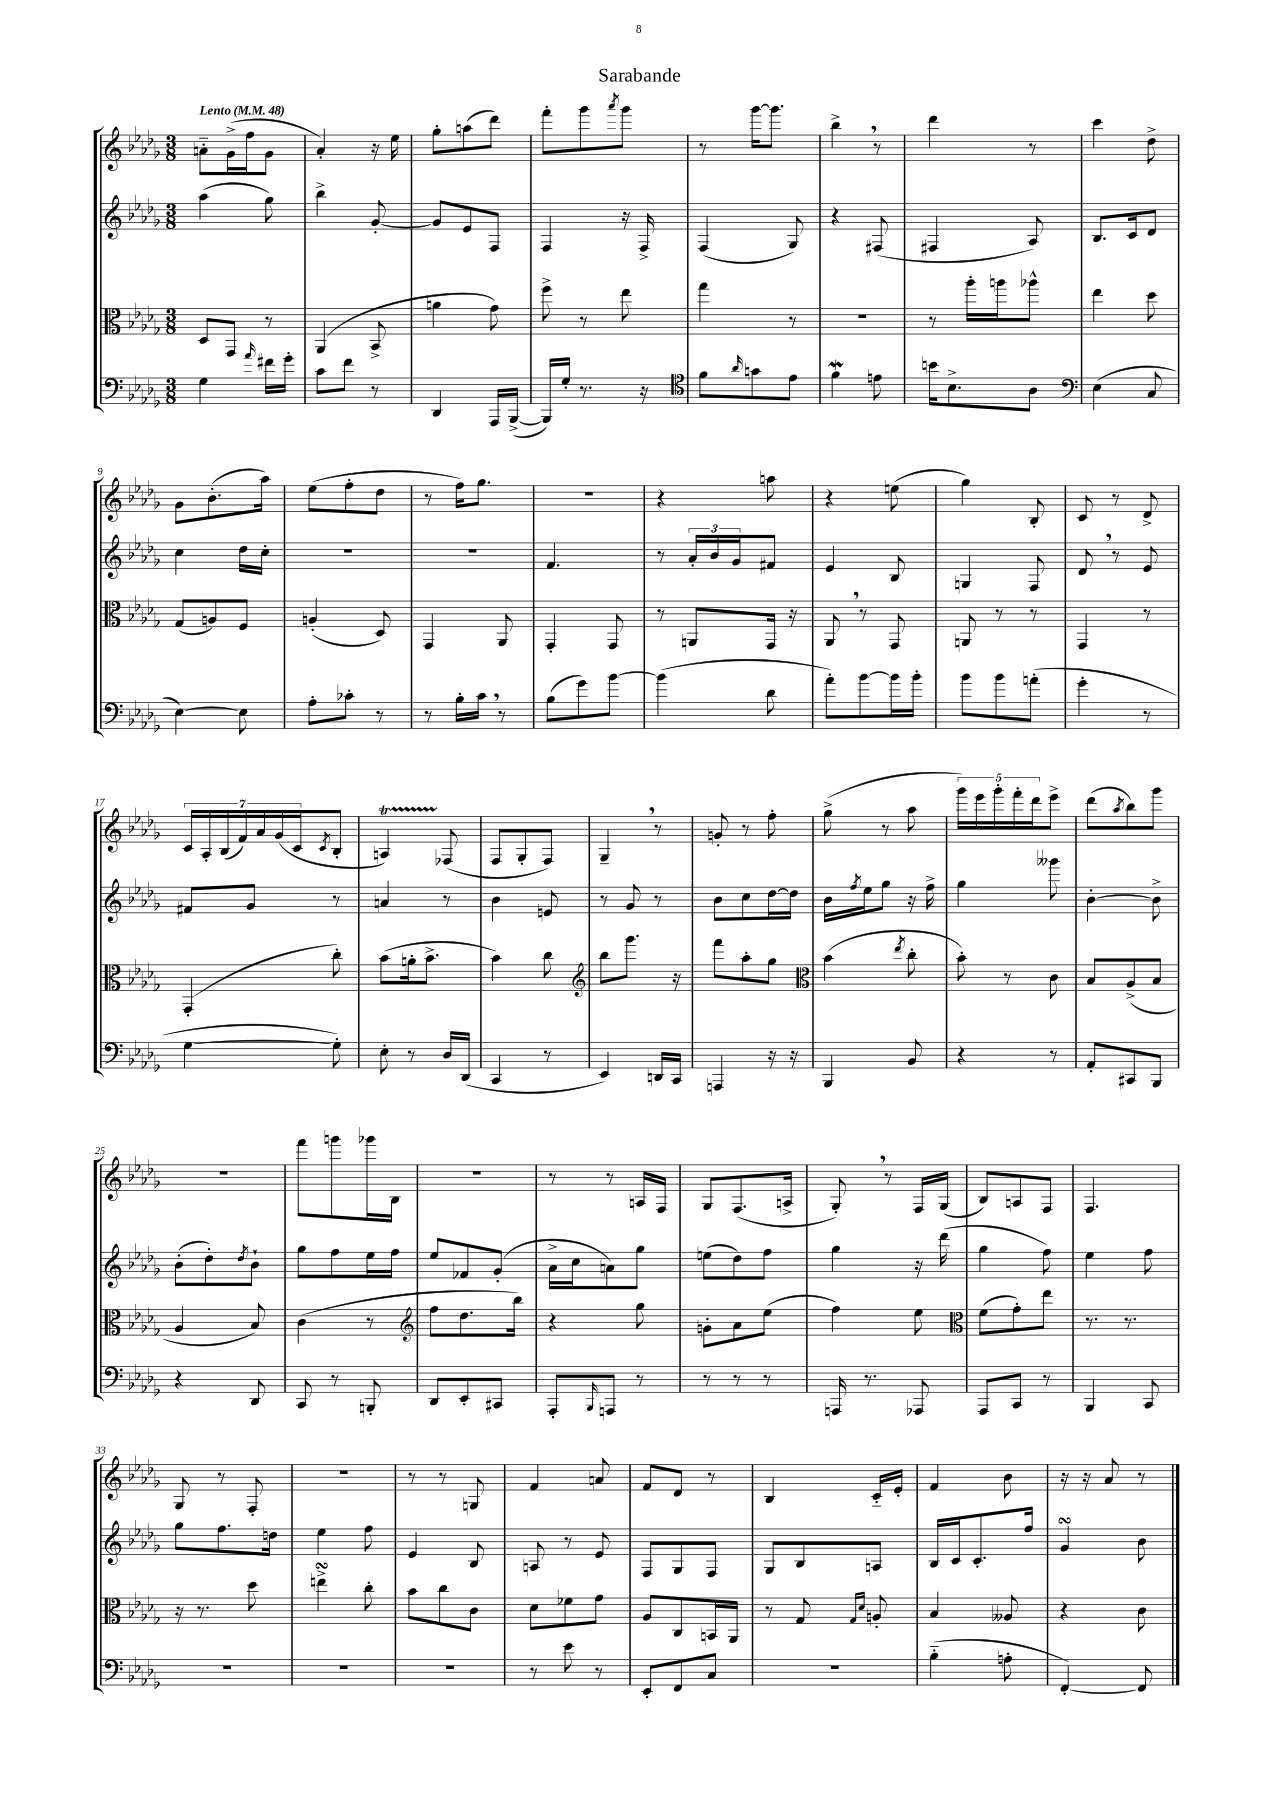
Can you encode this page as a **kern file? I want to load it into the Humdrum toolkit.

**kern	**kern	**kern	**kern
*staff4	*staff3	*staff2	*staff1
*clefF4	*clefC3	*clefG2	*clefG2
*k[b-e-a-d-g-]	*k[b-e-a-d-g-]	*k[b-e-a-d-g-]	*k[b-e-a-d-g-]
*M3/8	*M3/8	*M3/8	*M3/8
*MM48	*MM48	*MM48	*MM48
4G-	8D-	(4aa-	8a'~
.	8GG-	.	(16g-^
.	.	.	16ff
16qqa-	.	.	.
16f#	8r	8gg-)	8g-
16g-'	.	.	.
=	=	=	=
8c	(4AA-	4bb-^	4a-')
8f	.	.	.
8r	8BB-^	[8g-'	16r
.	.	.	16ee-
=	=	=	=
4DD-	4a	8g-]	8gg-'
.	.	8e-	(8aa
16AAA-	8g-)	8F	8ddd-)
([16BBB-^	.	.	.
=	=	=	=
16BBB-])	8ff^	4F	8fff'
16G-'	.	.	.
8.r	8r	.	8ggg-
.	.	.	8qaaa-
.	8ee-	16r	8ggg-
16r	.	16F^	.
=	=	=	=
*clefC4	*	*	*
8f	4gg-	(4F	8r
16qqa-	.	.	.
8g	.	.	[16ggg-
.	.	.	8.ggg-]
8e-	8r	8G-)	.
=	=	=	=
4f	4.r	4r	4bb-^
8e	.	(8F#	8r
=	=	=	=
16b	8r	4F#	4ddd-
8.B-^	.	.	.
.	16aa-'	.	.
.	16aa	.	.
8A-	8aa-^^	8A-)	8r
=	=	=	=
*clefF4	*	*	*
(4E-	4ee-	8.B-	4ccc
.	.	16c	.
8C	8dd-	8d-	8dd-^
=	=	=	=
[4E-)	(8G-	4cc	8g-
.	8A)	.	(8.b-'
8E-]	8F	16dd-	.
.	.	16cc'	16aa-)
=	=	=	=
8A-'	(4A'	4.r	(8ee-
8c-'	.	.	8ff'
8r	8D-)	.	8dd-
=	=	=	=
8r	4GG-	4.r	8r
16B-'	.	.	16ff)
16c	.	.	8.gg-
8r	8AA-	.	.
=	=	=	=
(8B-	4GG-'	4.f	4.r
8g-)	.	.	.
[8b-	8GG-	.	.
=	=	=	=
(4b-]	8r	8r	4r
.	8AA	24a-'	.
.	.	24b-	.
.	.	24g-	.
8d-	16GG-	8f#	8aa
.	16r	.	.
=	=	=	=
8a-')	8AA-	4e-	4r
[8b-	8r	.	.
16b-]	8GG-	8B-	(8ee
16b-'	.	.	.
=	=	=	=
8b-	8AA	4G	4gg-)
8b-	8r	.	.
(8a'	8r	8F	8B-'
=	=	=	=
4g-'	4GG-	8d-	8c
.	.	8r	8r
8r	8r	8e-	8d-^
=	=	=	=
[4G-	(4GG-'	8f#	28c
.	.	.	28A-'
.	.	.	(28B-
.	.	.	28f)
.	.	8g-	.
.	.	.	28a-
.	.	.	(28g-
.	.	.	28c
.	.	.	8qc
8G-'])	8cc')	8r	8B-'
=	=	=	=
8E-'	(8b-	4a	4A)
8r	16a'	.	.
.	8.b-^	.	.
16D-	.	8r	(8F-
(16DD-	.	.	.
=	=	=	=
4CC	4b-)	4b-	8F
.	.	.	8G-'
8r	8cc	8e	8F)
=	=	=	=
*	*clefG2	*	*
4EE-)	8bb-	8r	4G-~
.	8.ggg-	8g-	.
16DD	.	8r	8r
16CC	16r	.	.
=	=	=	=
4AAA	8fff	8b-	8g'
.	8aa-'	8cc	8r
16r	8gg-	[16dd-	8ff'
16r	.	16dd-]	.
=	=	=	=
*	*clefC3	*	*
4BBB-	(4b-	16b-	(8gg-^
.	.	8qff	.
.	.	16ee-	.
.	.	8gg-	8r
.	8qee-	.	.
8BB-	8cc'	16r	8aa-
.	.	16ff^	.
=	=	=	=
4r	8b-')	4gg-	20ggg-)
.	.	.	20eee-
.	.	.	20ggg-'
.	8r	.	.
.	.	.	20fff'
.	.	.	20ddd-
8r	8c	8ggg--	8eee-^
=	=	=	=
8AA-'	8B-	[4b-'	(8ddd-
.	.	.	8qaa-
8CC#	(8A-^	.	8bb-)
8BBB-	8B-	8b-^]	8ggg-
=	=	=	=
4r	4A-	(8b-'	4.r
.	.	8dd-')	.
.	.	8qdd-	.
8DD-	8B-)	8b-`	.
=	=	=	=
8CC	(4c	8gg-	8fff
8r	.	8ff	8ggg
8BBB'	8r	16ee-	16ggg-
.	.	16ff	16B-
=	=	=	=
*	*clefG2	*	*
8DD-	8ff	8ee-	4.r
8EE-'	8.dd-	8f-	.
8CC#	.	(8g-'	.
.	16bb-)	.	.
=	=	=	=
8AAA-'	4r	16a-^	8r
.	.	16cc	.
16qqBBB-	.	.	.
8AAA	.	8a)	8r
8r	8gg-	8gg-	16A
.	.	.	16F
=	=	=	=
8r	8g'	(8ee	8G-
8r	8a-	8dd-)	(8.F
8r	(8ee-	8ff	.
.	.	.	16A^
=	=	=	=
16AAA	4ff)	4gg-	8G-')
8.r	.	.	.
.	.	.	8r
8AAA-	8ee-	16r	16F
.	.	(16ddd-	(16G-
=	=	=	=
*	*clefC3	*	*
8AAA-	(8f	4gg-	8B-)
8CC	8g-')	.	8A
8r	8ee-	8ff)	8F
=	=	=	=
4BBB-	8.r	4ee-	4.F
.	8.r	.	.
8CC	.	8ff	.
=	=	=	=
4.r	16r	8gg-	8G-
.	8.r	.	.
.	.	8.ff	8r
.	8dd-	.	8F'
.	.	16dd	.
=	=	=	=
4.r	4ee^	4ee-	4.r
.	8cc'	8ff	.
=	=	=	=
4.r	8b-	4e-	8r
.	8cc	.	8r
.	8c	8B-	8G
=	=	=	=
8r	8d-	8A	4f
8e-	8f-	8r	.
8r	8g-	8e-	8a
=	=	=	=
8EE-'	8A-	8F	8f
8FF	8C	8G-	8d-
8C	16BB	8F	8r
.	16AA-	.	.
=	=	=	=
4.r	8r	8G-	4B-
.	8G-	8B-	.
.	16qqG-	.	.
.	16qqd-	.	.
.	8A'	8A	16c'~
.	.	.	16e-'
=	=	=	=
(4B-'~	4B-	16B-	4f
.	.	16c	.
.	.	8.c'	.
8A'	8A--	.	8b-
.	.	16ff	.
=	=	=	=
[4FF')	4r	4g-	16r
.	.	.	16r
.	.	.	8a-
8FF]	8c	8b-	8r
==	==	==	==
*-	*-	*-	*-
